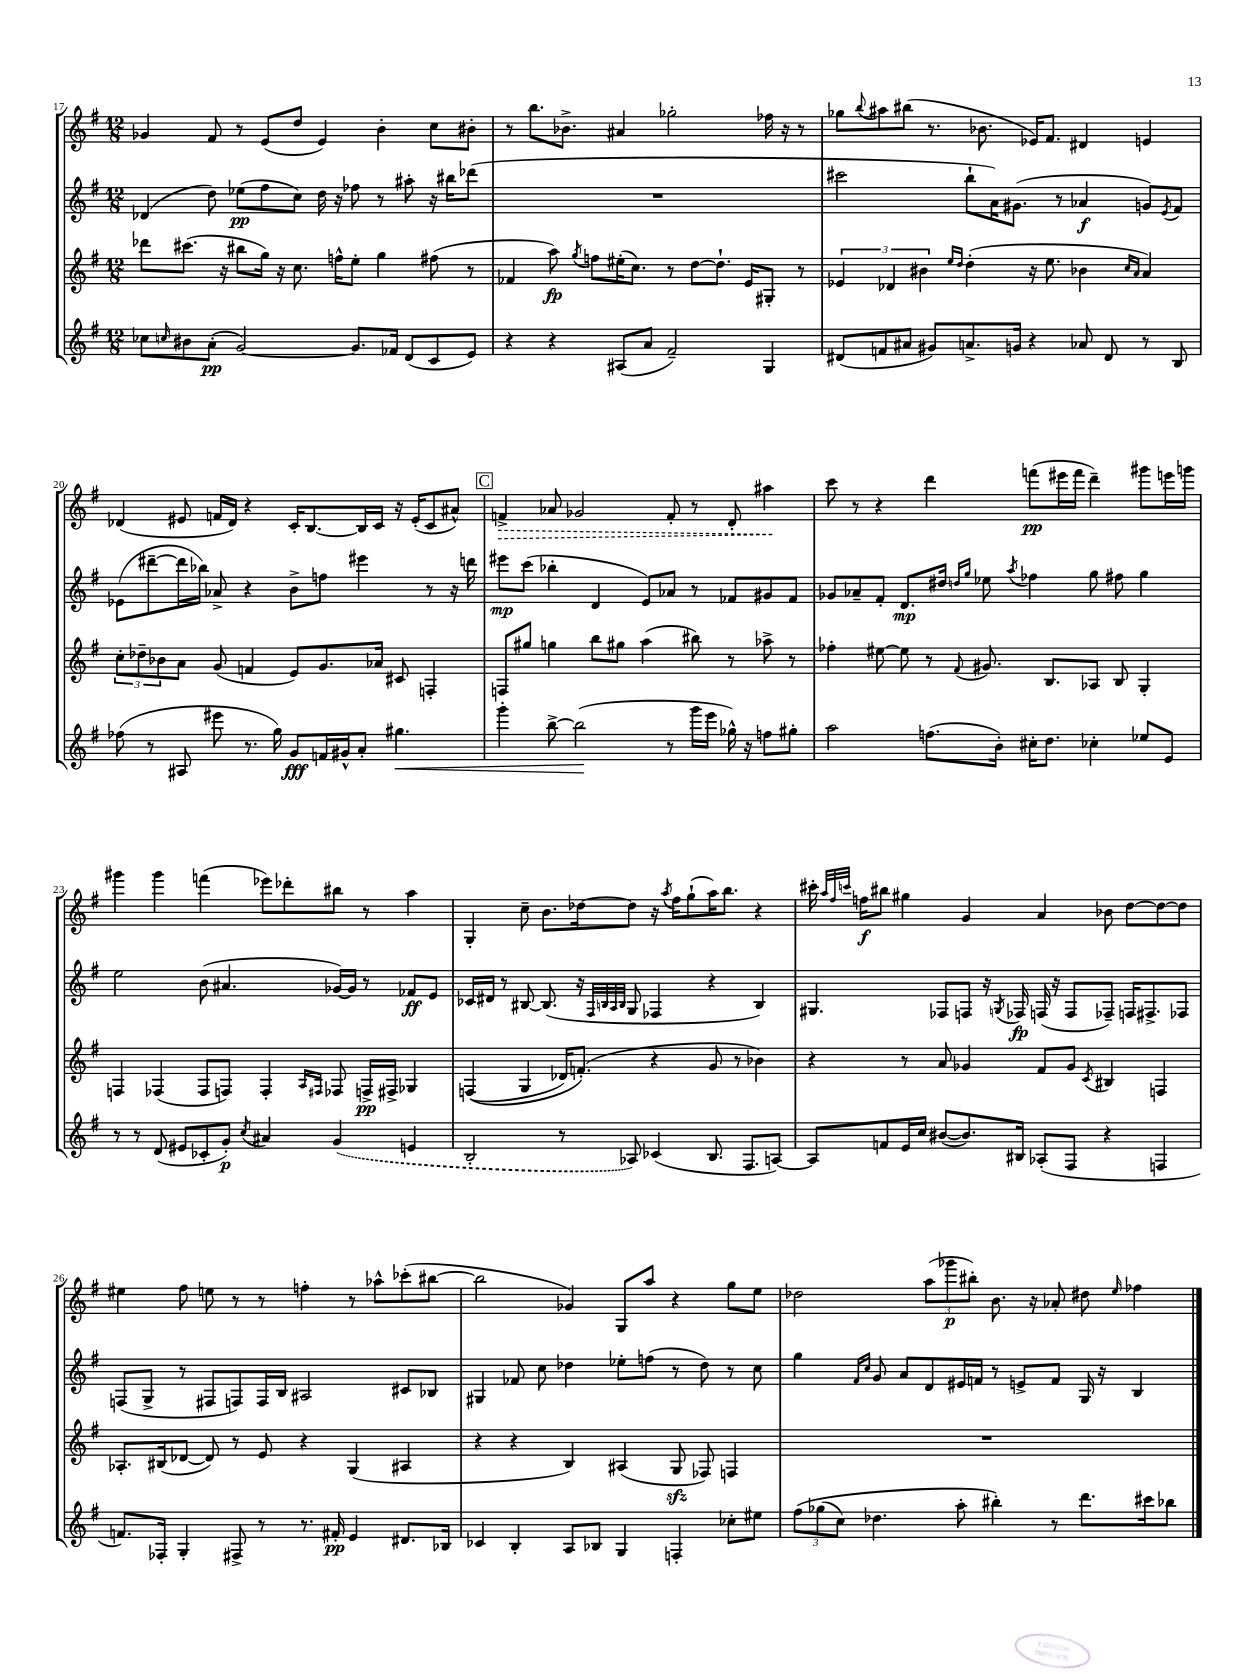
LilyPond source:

<<
\new StaffGroup <<
\new Staff = "s0" {
    \clef treble \key g \major \numericTimeSignature \time 12/8
    ges'4 fis'8 r8 e'8( d''8 e'4) b'4-. c''8 bis'8-. |
    r8 b''8. bes'8.-> ais'4 ges''2-. fes''16 r16 r8 |
    ges''8 \appoggiatura { b''8 } ais''8 bis''8( r8. bes'8. ees'16) fis'8. dis'4 e'4 |
    des'4( eis'8 f'16 des'16) r4 c'16-. b8.~ b16 c'16 r16 eis'16-.( c'8 ais'8-^) |
    \mark \markup { \box "C" } \once \override Hairpin.style = #'dashed-line f'4->\> aes'8 ges'2 f'8-. r8 d'8-. ais''4\! |
    c'''8 r8 r4 d'''4 f'''8\pp( eis'''16 f'''16 d'''4--) gis'''8 e'''16 g'''16 |
    gis'''4 gis'''4 f'''4( ees'''8) des'''8-. bis''8 r8 a''4 |
    g4-. c''8-- b'8. des''16~ des''8 r16 \acciaccatura { a''8 } fis''16 g''8-!( a''16) b''8. r4 |
    cis'''16-. \grace { a''32 fis''32 c'''32 } f''16\f bis''8 gis''4 g'4 a'4 bes'8 d''8~ d''8~ d''8 |
    eis''4 fis''8 e''8 r8 r8 f''4-. r8 aes''8-^ ces'''8-.( bis''8~ |
    bis''2 ges'4) g8 a''8 r4 g''8 e''8 |
    des''2 \tuplet 3/2 { a''8( ges'''8\p bis''8-.) } b'8. r16 aes'8-. dis''8 \grace { e''16 } fes''4 \bar "|." |
}
\new Staff = "s1" {
    \clef treble \key g \major \numericTimeSignature \time 12/8
    des'4( d''8) ees''8\pp( fis''8 c''8) d''16 r16 fes''8 r8 ais''8-. r16 bis''16 des'''8( |
    R1. |
    cis'''2 b''8-! a'16) gis'8.( r8 aes'4\f g'8) \acciaccatura { e'8 } fis'8 |
    ees'8( dis'''8~-- dis'''16 bes''16) aes'8-> r4 b'8-> f''8 eis'''4 r8 r16 d'''16 |
    \mark \markup { \box "C" } eis'''8\mp c'''8( bes''4-. d'4 e'8) aes'8 r8 fes'8 gis'8 fes'8 |
    ges'8 aes'8-- fis'8-. d'8.\mp dis''16 \grace { d''16 g''16 } ees''8 \acciaccatura { a''8 } fes''4 g''8 fis''8 g''4 |
    e''2 b'8( ais'4. ges'16~) ges'16 r8 fes'8\ff e'8 |
    ces'16 dis'16 r8 bis8~ bis8.( r16 \grace { fis32 b32 a32 b32 } g8 fes4 r4 b4) |
    gis4. fes8 f8 r16 \acciaccatura { g8 } fes16\fp f16( r16 f8 fes8--) f16 fis8.-> fes8 |
    f8( g8-> r8 fis8 f8) f16 b16 ais2 cis'8 bes8 |
    gis4 fes'8 c''8 des''4 ees''8-. f''8( r8 des''8) r8 c''8 |
    g''4 \grace { fis'16 c''16 } g'8 a'8 d'8 eis'16 f'16 r8 e'8-> f'8 g16 r16 b4 \bar "|." |
}
\new Staff = "s2" {
    \clef treble \key g \major \numericTimeSignature \time 12/8
    des'''8 cis'''8.( r16 bis''8 g''16) r16 c''8. f''16-^ e''8-. g''4 fis''8( r8 |
    fes'4 a''8\fp) \acciaccatura { g''8 } f''8 eis''16-.( c''8.) r8 d''8~ d''8.-! e'16 gis8-. r8 |
    \tuplet 3/2 { ees'4 des'4 bis'4 } \grace { e''16 d''16 } d''4-.( r16 e''8. bes'4 \grace { c''16 a'16 } a'4) |
    \tuplet 3/2 { c''8-. des''8-- bes'8 } a'8 g'8( f'4 e'8) g'8. aes'16 cis'8 f4-. |
    \mark \markup { \box "C" } f8 gis''8 g''4 b''8 gis''8 a''4( bis''8) r8 aes''8-> r8 |
    fes''4-. eis''8~ eis''8 r8 \appoggiatura { fis'8 } gis'8. b8. aes8 b8 g4-. |
    f4 fes4( fes8 f8) f4-. \grace { a16 fis16 } fes8 f16->\pp fis16-> ges4 |
    f4(\( g4 des'16) f'8.-.(\) r4 g'8 r8 bes'4) |
    r4 r8 a'8 ges'4 fis'8 ges'8 \acciaccatura { c'8 } bis4 f4 |
    aes8.-. bis16( des'8~ des'8) r8 e'8 r4 g4( ais4 |
    r4 r4 b4) ais4( g8\sfz fes8) f4 |
    R1. \bar "|." |
}
\new Staff = "s3" {
    \clef treble \key g \major \numericTimeSignature \time 12/8
    ces''8 \grace { c''16 } bis'8 a'8-.\pp( g'2~) g'8. fes'16 d'8( c'8 e'8) |
    r4 r4 ais8( a'8 fis'2--) g4 |
    dis'8( f'8 ais'8 gis'8) a'8.-> g'16 r4 aes'8 dis'8 r8 b8 |
    fes''8( r8 ais8 eis'''8 r8. g''16) g'8\fff f'16 gis'16-^ a'8-. gis''4.\< |
    \mark \markup { \box "C" } g'''4-. b''8~-> b''2\!( r8 g'''16 e'''16 ges''16-^) r16 f''8 gis''8-. |
    a''2 f''8.( b'16-.) cis''16-. d''8. ces''4-. ees''8 e'8 |
    r8 r8 d'8( eis'8 ces'8-. g'8-.\p) \acciaccatura { c''8 } ais'4 \once \slurDashed g'4( e'4 |
    b2-. r8 aes8) ces'4( b8. fis8. a8~) |
    a8 f'8 e'16 c''16 bis'8~( bis'8.) bis16 aes8-.( fis8 r4 f4 |
    f'8.) fes16-. g4-. fis8-> r8 r8. fis'16-.\pp e'4 dis'8. bes16 |
    ces'4 b4-. a8 bes8 g4 f4-. ces''8-. eis''8 |
    \tuplet 3/2 { fis''8\( ges''8( c''8) } des''4. a''8-. bis''4-.\) r8 d'''8. cis'''16 bes''8 \bar "|." |
}
>>
>>
\layout { \context { \Score currentBarNumber = #17 } }
